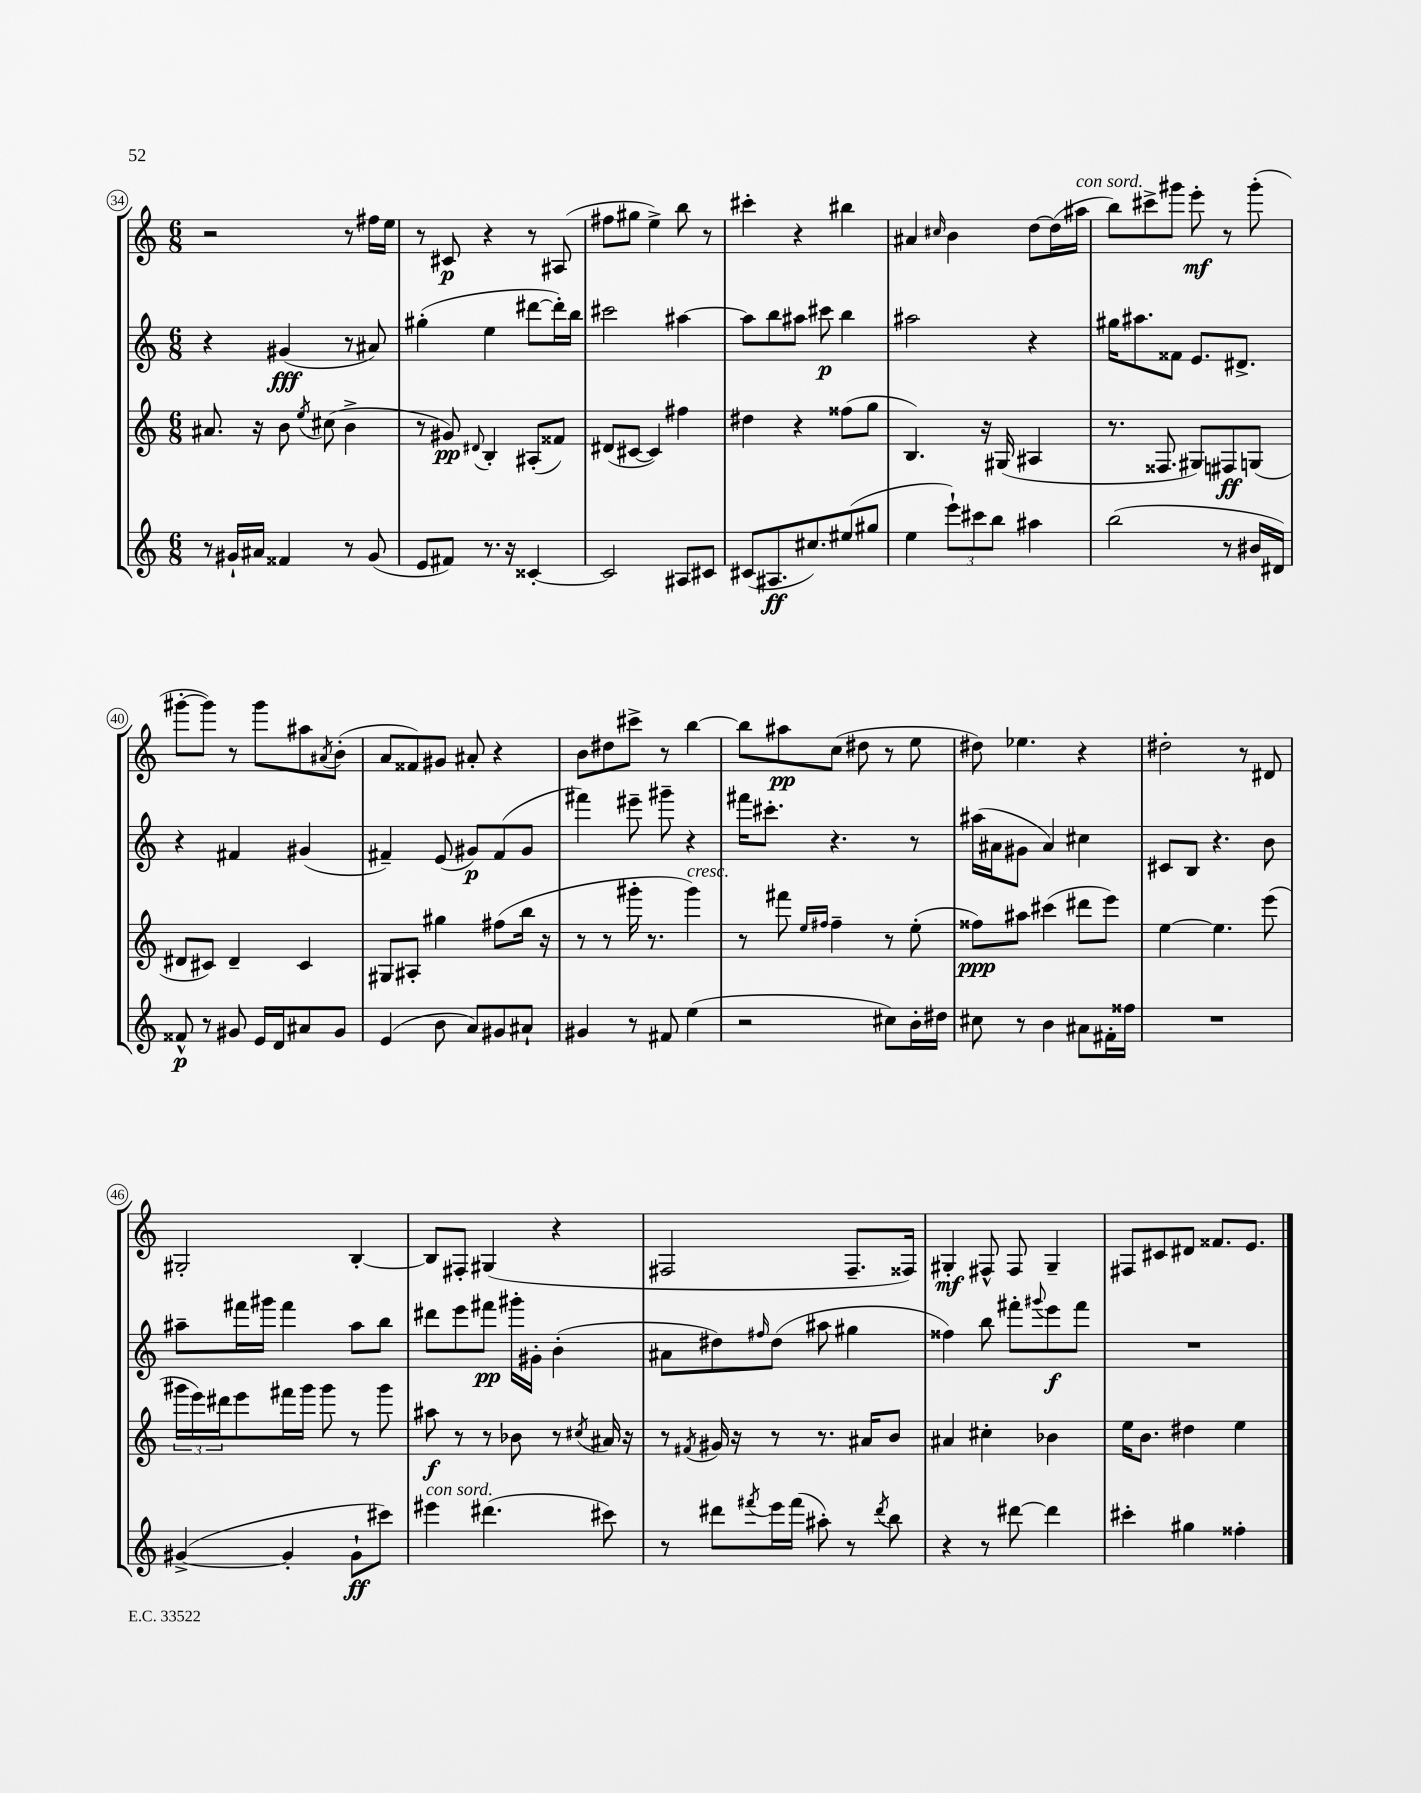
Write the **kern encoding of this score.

**kern	**kern	**kern	**kern
*staff4	*staff3	*staff2	*staff1
*clefG2	*clefG2	*clefG2	*clefG2
*k[]	*k[]	*k[]	*k[]
*M6/8	*M6/8	*M6/8	*M6/8
8r	8.a#	4r	2r
16g#`	.	.	.
16a#	16r	.	.
4f##	8b	(4g#	.
.	8qee	.	.
.	(8cc#	.	.
8r	4b^	8r	8r
(8g#	.	8a#)	16ff#
.	.	.	16ee
=	=	=	=
8e	8r	(4gg#'	8r
8f#)	8g#)	.	8c#
.	8qqd#	.	.
8.r	4B'	4ee	4r
16r	.	.	.
[4c##'	(8A#'	[8ddd#	8r
.	8f##)	16ddd#'])	(8A#
.	.	16bb	.
=	=	=	=
2c##]	(8d#	2ccc#	8ff#
.	[8c#	.	8gg#
.	4c#])	.	4ee^)
8A#	4ff#	[4aa#	8bb
8c#	.	.	8r
=	=	=	=
(8c#	4dd#	8aa#]	4ccc#'
8.A#	.	8bb	.
.	4r	8aa#	4r
8.cc#)	.	.	.
.	.	8ccc#	.
(8ee#	(8ff##	4bb	4bb#
8gg#	8gg	.	.
=	=	=	=
4ee	4.B)	2aa#	4a#
.	.	.	16qqcc#
12eee`)	.	.	4b
12ccc#	.	.	.
.	16r	.	.
12bb	.	.	.
.	(16G#	.	.
4aa#	4A#	4r	[8dd
.	.	.	(16dd]
.	.	.	16aa#
=	=	=	=
(2bb	8.r	16gg#	8bb)
.	.	8.aa#	.
.	.	.	8ccc#^
.	8.F##	.	.
.	.	8f##	8ggg#
.	8G#)	8.e	8eee'
8r	8F#	.	8r
.	.	8.d#^	.
16b#	(8G	.	(8ggg#'
16d#)	.	.	.
=	=	=	=
8f##^^	8d#	4r	[8ggg#'
8r	8c#)	.	8ggg#])
8g#	4d#~	4f#	8r
16e	.	.	8ggg#
16d	.	.	.
8a#	4c#	(4g#	8aa#
.	.	.	8qa#
8g#	.	.	(8b'
=	=	=	=
(4e	8G#	4f#~)	8a
.	8A#'	.	8f##)
8b	4gg#	(8e	8g#
8a)	.	8g#)	8a#'
8g#	(8ff#	(8f#	4r
8a#`	16bb	8g#	.
.	16r	.	.
=	=	=	=
4g#	8r	4fff#)	8b
.	8r	.	8dd#
8r	16ggg#'	8eee#~	8ccc#^
.	8.r	.	.
8f#	.	8ggg#~	8r
(4ee	4ggg#)	4r	[4bb
=	=	=	=
2r	8r	16fff#	8bb]
.	.	8.ccc#'	.
.	8fff#	.	8aa#
.	16qqee	.	.
.	16qqff#	.	.
.	4ff#~	4.r	(8cc
.	.	.	8dd#
8cc#)	8r	.	8r
16b'	(8ee'	8r	8ee
16dd#	.	.	.
=	=	=	=
8cc#	8ff##)	(16aa#	8dd#)
.	.	16a#	.
8r	8aa#	8g#	4.ee-
4b	(4ccc#	4a#)	.
8a#	8ddd#	4cc#	4r
16f#'	8eee)	.	.
16ff##	.	.	.
=	=	=	=
2.r	[4ee	8c#	2dd#'
.	.	8B	.
.	4.ee]	4.r	.
.	.	.	8r
.	(8eee	8b	8d#
=	=	=	=
([4g#^	24ggg#	8aa#~	2G#'
.	24eee)	.	.
.	24ddd#	.	.
.	8eee	16fff#	.
.	.	16ggg#	.
4g#']	16fff#	4fff#	.
.	16ggg#	.	.
.	8ggg#	.	.
8g#`	8r	8aa#	[4B'
8ccc#)	8ggg#	8bb	.
=	=	=	=
4eee#	8aa#	8ddd#	8B]
.	8r	8eee	8F#'
(4.ddd#	8r	8fff#	(4G#
.	8b-	16ggg#'	.
.	.	16g#'	.
.	8r	(4b'	4r
.	8qcc#	.	.
8ccc#)	16a#	.	.
.	16r	.	.
=	=	=	=
8r	8r	8a#	2F#
.	8qf#	.	.
8ddd#	16g#	8dd#)	.
.	16r	.	.
8qfff#	.	16qqff#	.
16eee	8r	(8dd#	.
(16fff#	.	.	.
8aa#')	8.r	8aa#	.
8r	.	4gg#	8.F#~
.	16a#	.	.
8qddd#	.	.	.
8bb	8b	.	.
.	.	.	16F##)
=	=	=	=
4r	4a#	4ff##)	4G#'
8r	4cc#'	8bb	8F#^^
[8ddd#	.	8fff#'	8F#
.	.	8qqggg#	.
4ddd#]	4b-	8eee	4G#~
.	.	8fff#	.
=	=	=	=
4ccc#'	16ee	2.r	8F#
.	8.b	.	.
.	.	.	8c#
4gg#	4dd#	.	8d#
.	.	.	8.f##
4ff##'	4ee	.	.
.	.	.	8.e
==	==	==	==
*-	*-	*-	*-
